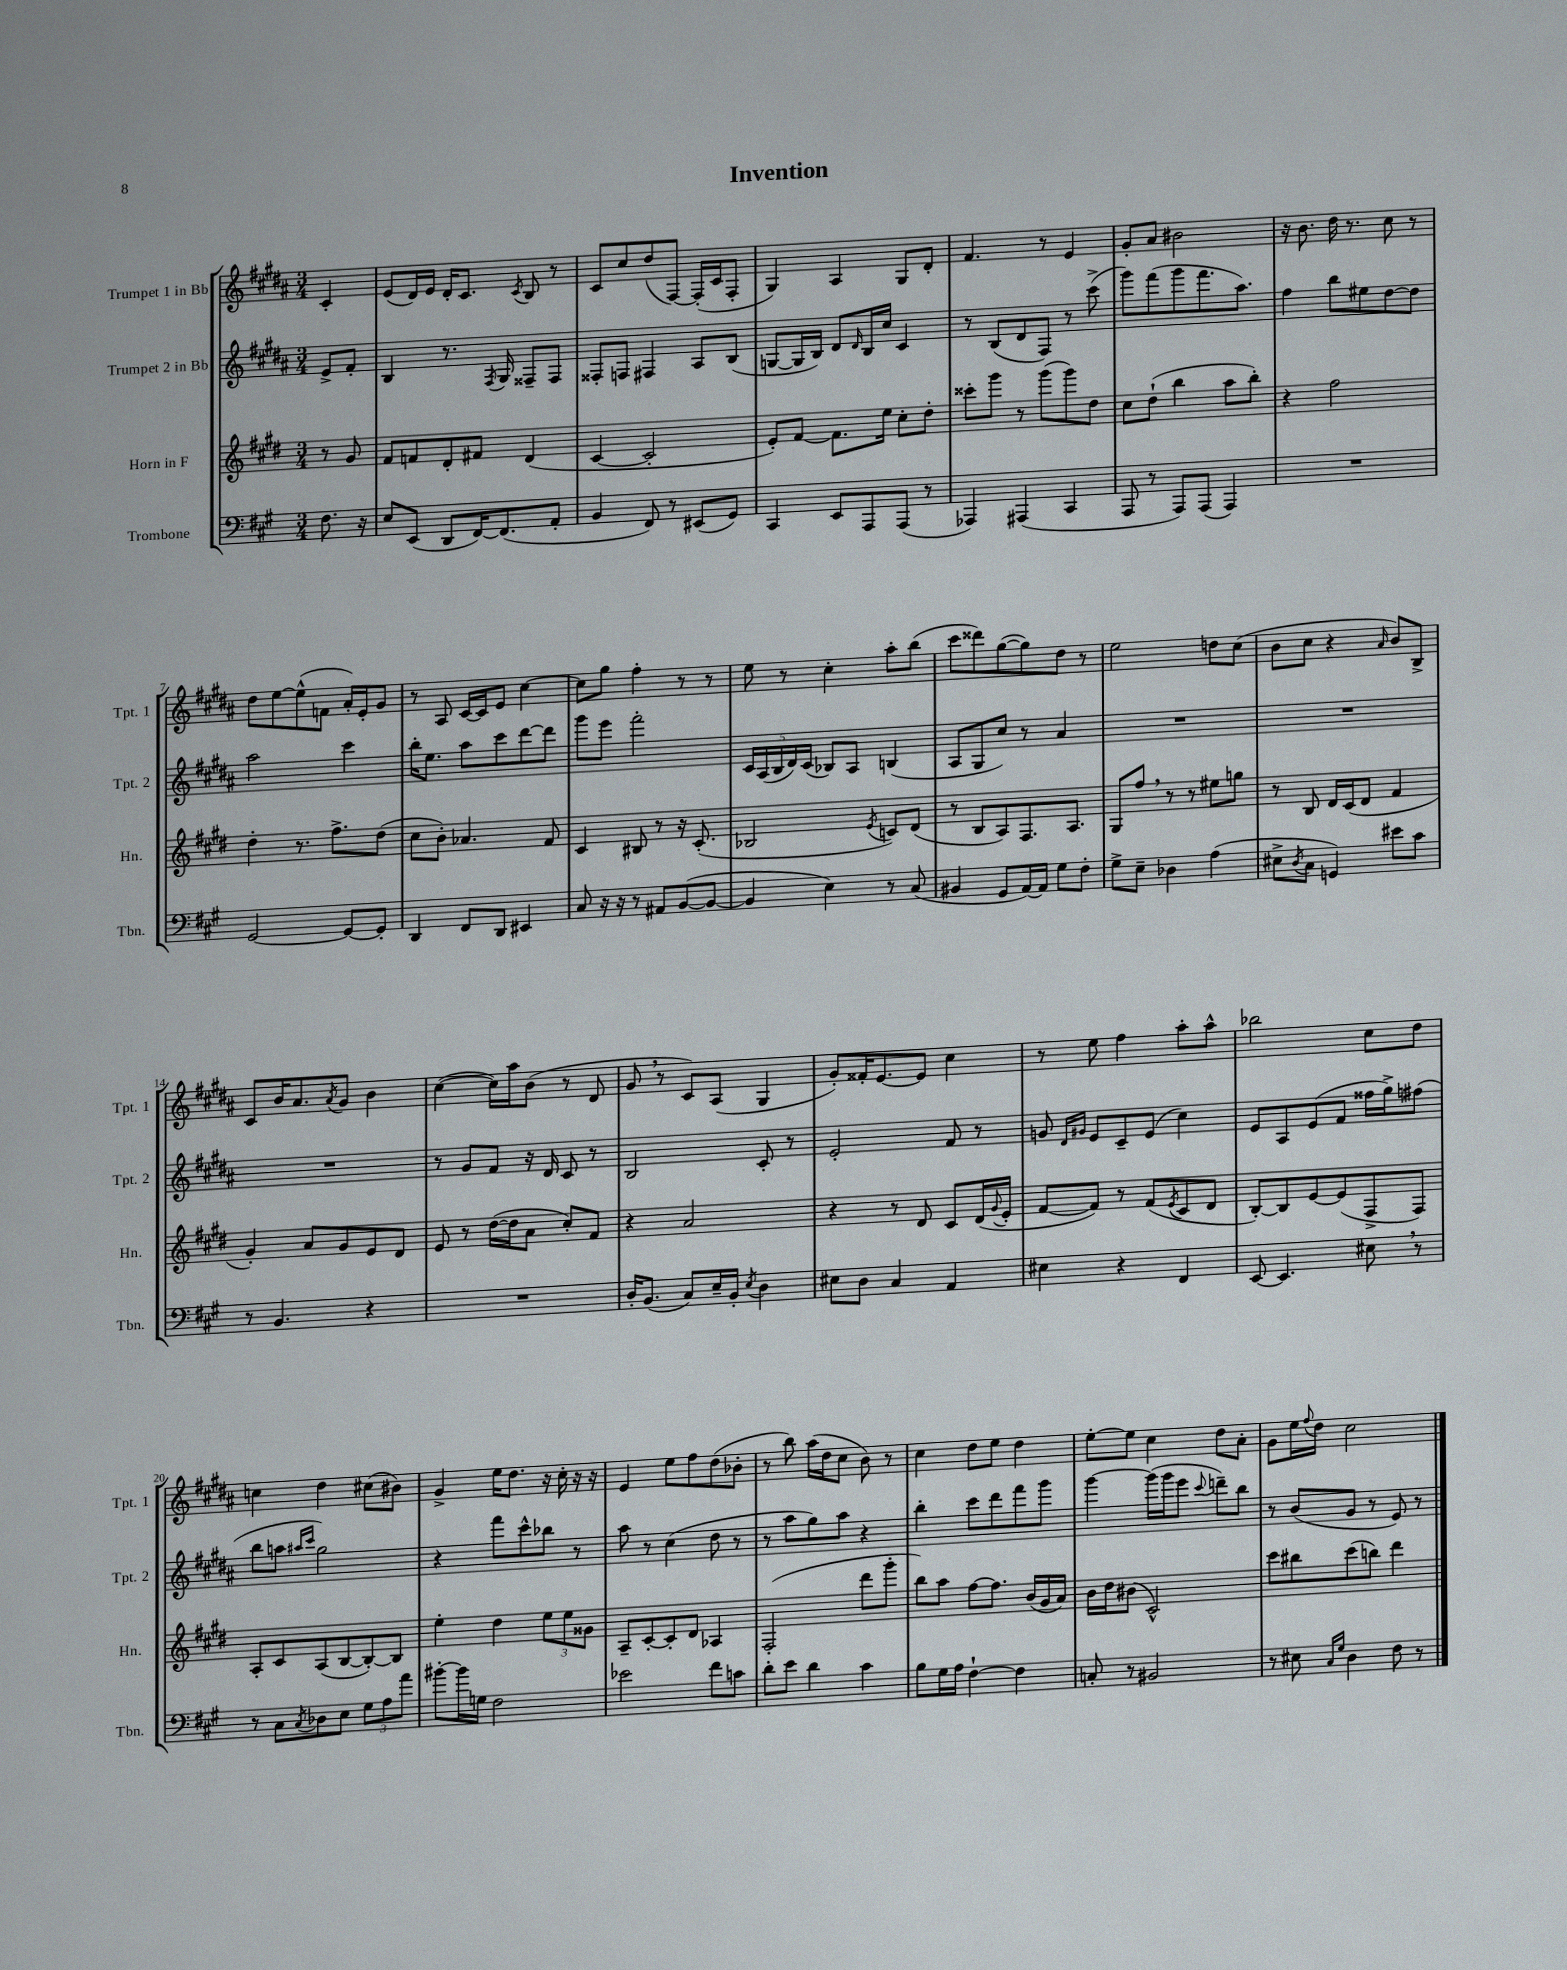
\header { title = "Invention" }
<<
\new StaffGroup <<
\new Staff = "s0" \with { instrumentName = "Trumpet 1 in Bb" shortInstrumentName = "Tpt. 1" } {
    \clef treble \key b \major \numericTimeSignature \time 3/4 \partial 4
    cis'4-. |
    e'8( dis'16) e'16 dis'16-. cis'8. \acciaccatura { cis'8 } b8 r8 |
    cis'8 cis''8 dis''8( fis8~) fis16-.( cis'16 fis8-. |
    gis4) ais4 gis8 dis'8-. |
    fis'4. r8 e'4 |
    gis'8-. ais'8 bis'2 |
    r16 b'8. dis''16 r8. cis''8 r8 |
    dis''8 e''8~ e''8-^( f'8 ais'16-.) e'16-. gis'8 |
    r8 ais8 cis'16~ cis'16 e'8 cis''4~ |
    cis''8 gis''8 fis''4-. r8 r8 |
    e''8 r8 cis''4-. ais''8-. b''8( |
    cis'''8 disis'''8) gis''8~( gis''8) dis''8 r8 |
    e''2 d''8 cis''8( |
    b'8 cis''8 r4 \grace { ais'16 } b'8) b8-> |
    cis'8 b'16 ais'8. \acciaccatura { ais'8 } gis'8 b'4 |
    cis''4~( cis''16) ais''16 b'8( r8 dis'8 |
    gis'8 \breathe r8 cis'8) ais8( gis4 |
    gis'8-.) fisis'16-. e'8.~ e'8 cis''4 |
    r8 e''8 fis''4 ais''8-. ais''8-^ |
    bes''2 cis''8 dis''8 |
    c''4 dis''4 cis''8( bis'8) |
    gis'4-> e''16 dis''8. r16 cis''16-. r16 r16 |
    e'4 e''8 fis''8 dis''8( bes'8-. |
    r8 b''8) ais''16( dis''16 cis''8 b'8) r8 |
    cis''4 dis''8 e''8 dis''4 |
    e''8~-. e''8 cis''4 dis''8 ais'8-. |
    gis'8 e''16 \appoggiatura { fis''8 } dis''16 cis''2 \bar "|." |
}
\new Staff = "s1" \with { instrumentName = "Trumpet 2 in Bb" shortInstrumentName = "Tpt. 2" } {
    \clef treble \key b \major \numericTimeSignature \time 3/4 \partial 4
    e'8-> fis'8-. |
    b4 r8. \acciaccatura { fis8 } gis16 fisis8-- fisis8 |
    fisis8-. f8 fis4 ais8 b8( |
    g8~ g16 b16) dis'8 \grace { dis'16 } b16 cis''16 cis'4 |
    r8 b8( dis'8 fis8) r8 cis'''8->( |
    gis'''8) fis'''8( gis'''8 fis'''8. ais''8.) |
    fis''4 b''8 eis''8 dis''8~ dis''8 |
    ais''2 cis'''4 |
    b''16-. e''8. ais''8 cis'''8 dis'''8~ dis'''8 |
    gis'''8 e'''8 fis'''2-. |
    \tuplet 5/4 { cis'16 ais16( b16 dis'16) cis'16( } bes8) ais8 b4( |
    ais8 gis8 cis''8) r8 ais'4 |
    R2. |
    R2. |
    R2. |
    r8 gis'8 fis'8 r16 dis'16 cis'8 r8 |
    b2 cis'8-. r8 |
    e'2-. fis'8 r8 |
    g'8 \grace { dis'16 gis'16 } e'8 cis'8-- e'8( cis''4) |
    e'8 ais8 e'8( fis'8 fisis''16 gis''16->) fis''8( |
    b''8 a''8 \grace { ais''16 cis'''16 } gis''2) |
    r4 fis'''8 cis'''8-^ bes''8 r8 |
    ais''8 r8 cis''4( dis''8 r8 |
    r8 ais''8 gis''8) ais''8 r4 |
    b''4-. cis'''8 dis'''8 fis'''8 gis'''8 |
    gis'''4~ gis'''16( gis'''16 e'''8 \appoggiatura { cis'''8 } d'''8--) b''8 |
    r8 b'8( gis'8 r8 e'8) r8 \bar "|." |
}
\new Staff = "s2" \with { instrumentName = "Horn in F" shortInstrumentName = "Hn." } {
    \clef treble \key e \major \numericTimeSignature \time 3/4 \partial 4
    r8 gis'8 |
    fis'8 f'8 dis'8-. fis'8 dis'4( |
    cis'4~ cis'2-. |
    e'8-.) fis'8~ fis'8. e''16 cis''8-. dis''8-. |
    cisis'''8-. gis'''8 r8 gis'''8( gis'''8) dis''8 |
    cis''8 dis''8-!( b''4 a''8 b''8-.) |
    r4 fis''2 |
    dis''4-. r8. fis''8.-> dis''8( |
    cis''8 b'8-.) aes'4. fis'8 |
    cis'4 bis8 r8 r16 cis'8.-.( |
    bes2 \acciaccatura { e'8 } c'8) dis'8( |
    r8 b8 a8) fis8. a8. |
    gis8 fis''8 \breathe r8 r8 eis''8 g''8 |
    r8 b8 dis'16 cis'16( dis'8 fis'4 |
    gis'4-.) a'8 gis'8 e'8 dis'8 |
    e'8 r8 dis''16~( dis''16 a'8 cis''8-.) fis'8 |
    r4 a'2 |
    r4 r8 dis'8 cis'8 dis'16( \appoggiatura { gis'8 } e'16-. |
    fis'8~ fis'8) r8 fis'8( \acciaccatura { e'8 } cis'8 dis'8 |
    b8~-.) b8 e'8~ e'8( fis8-> fis8) |
    a8-. cis'8 a8( b8~ b8~-.) b8 |
    e''4-. dis''4 \tuplet 3/2 { e''8 e''8 gisis'8 } |
    a8-- cis'8~-. cis'8-. dis'8 aes4 |
    fis2-.( dis'''8 gis'''8-. |
    b''8) a''8 fis''8~ fis''8. b'16( gis'16 a'16) |
    b'16 dis''16 bis'8( cis'2-^) |
    cis'''8 bis''8 cis'''8( b''8) dis'''4 \bar "|." |
}
\new Staff = "s3" \with { instrumentName = "Trombone" shortInstrumentName = "Tbn." } {
    \clef bass \key a \major \numericTimeSignature \time 3/4 \partial 4
    fis8. r16 |
    e8 e,8( d,8 fis,16~) fis,8.( a,8-. |
    b,4 fis,8) r8 eis,8( gis,8) |
    cis,4 e,8 a,,8 a,,8( r8 |
    aes,,4) ais,,4( cis,4 |
    a,,8 r8 a,,8) a,,8( a,,4) |
    R2. |
    gis,2~ gis,8~ gis,8-. |
    d,4 fis,8 d,8 eis,4 |
    cis8 r16 r16 r8 ais,8 b,8~( b,8~ |
    b,4 e4) r8 cis8( |
    bis,4 gis,8 a,16~) a,16 gis8 fis8-. |
    gis8-> e8-- des4 a4( |
    eis8-> \acciaccatura { d8 } cis8 g,4) eis'8 cis'8 |
    r8 b,4. r4 |
    R2. |
    d16-. b,8.( cis8) e16-- b,16-. \acciaccatura { e8 } d4 |
    eis8 d8 cis4 a,4 |
    eis4 r4 fis,4 |
    e,8~ e,4. eis8 \breathe r8 |
    r8 cis8 \acciaccatura { cis8 } des8 e8 \tuplet 3/2 { gis8 a8 a'8 } |
    bis'8~-. bis'16 g16 fis2 |
    ees'2 fis'8 c'8 |
    d'8-. e'8 d'4 cis'4 |
    b8 gis16 a16 fis4~-! fis4 |
    c8-. r8 bis,2 |
    r8 eis8 \grace { cis16 gis16 } d4 fis8 r8 \bar "|." |
}
>>
>>
